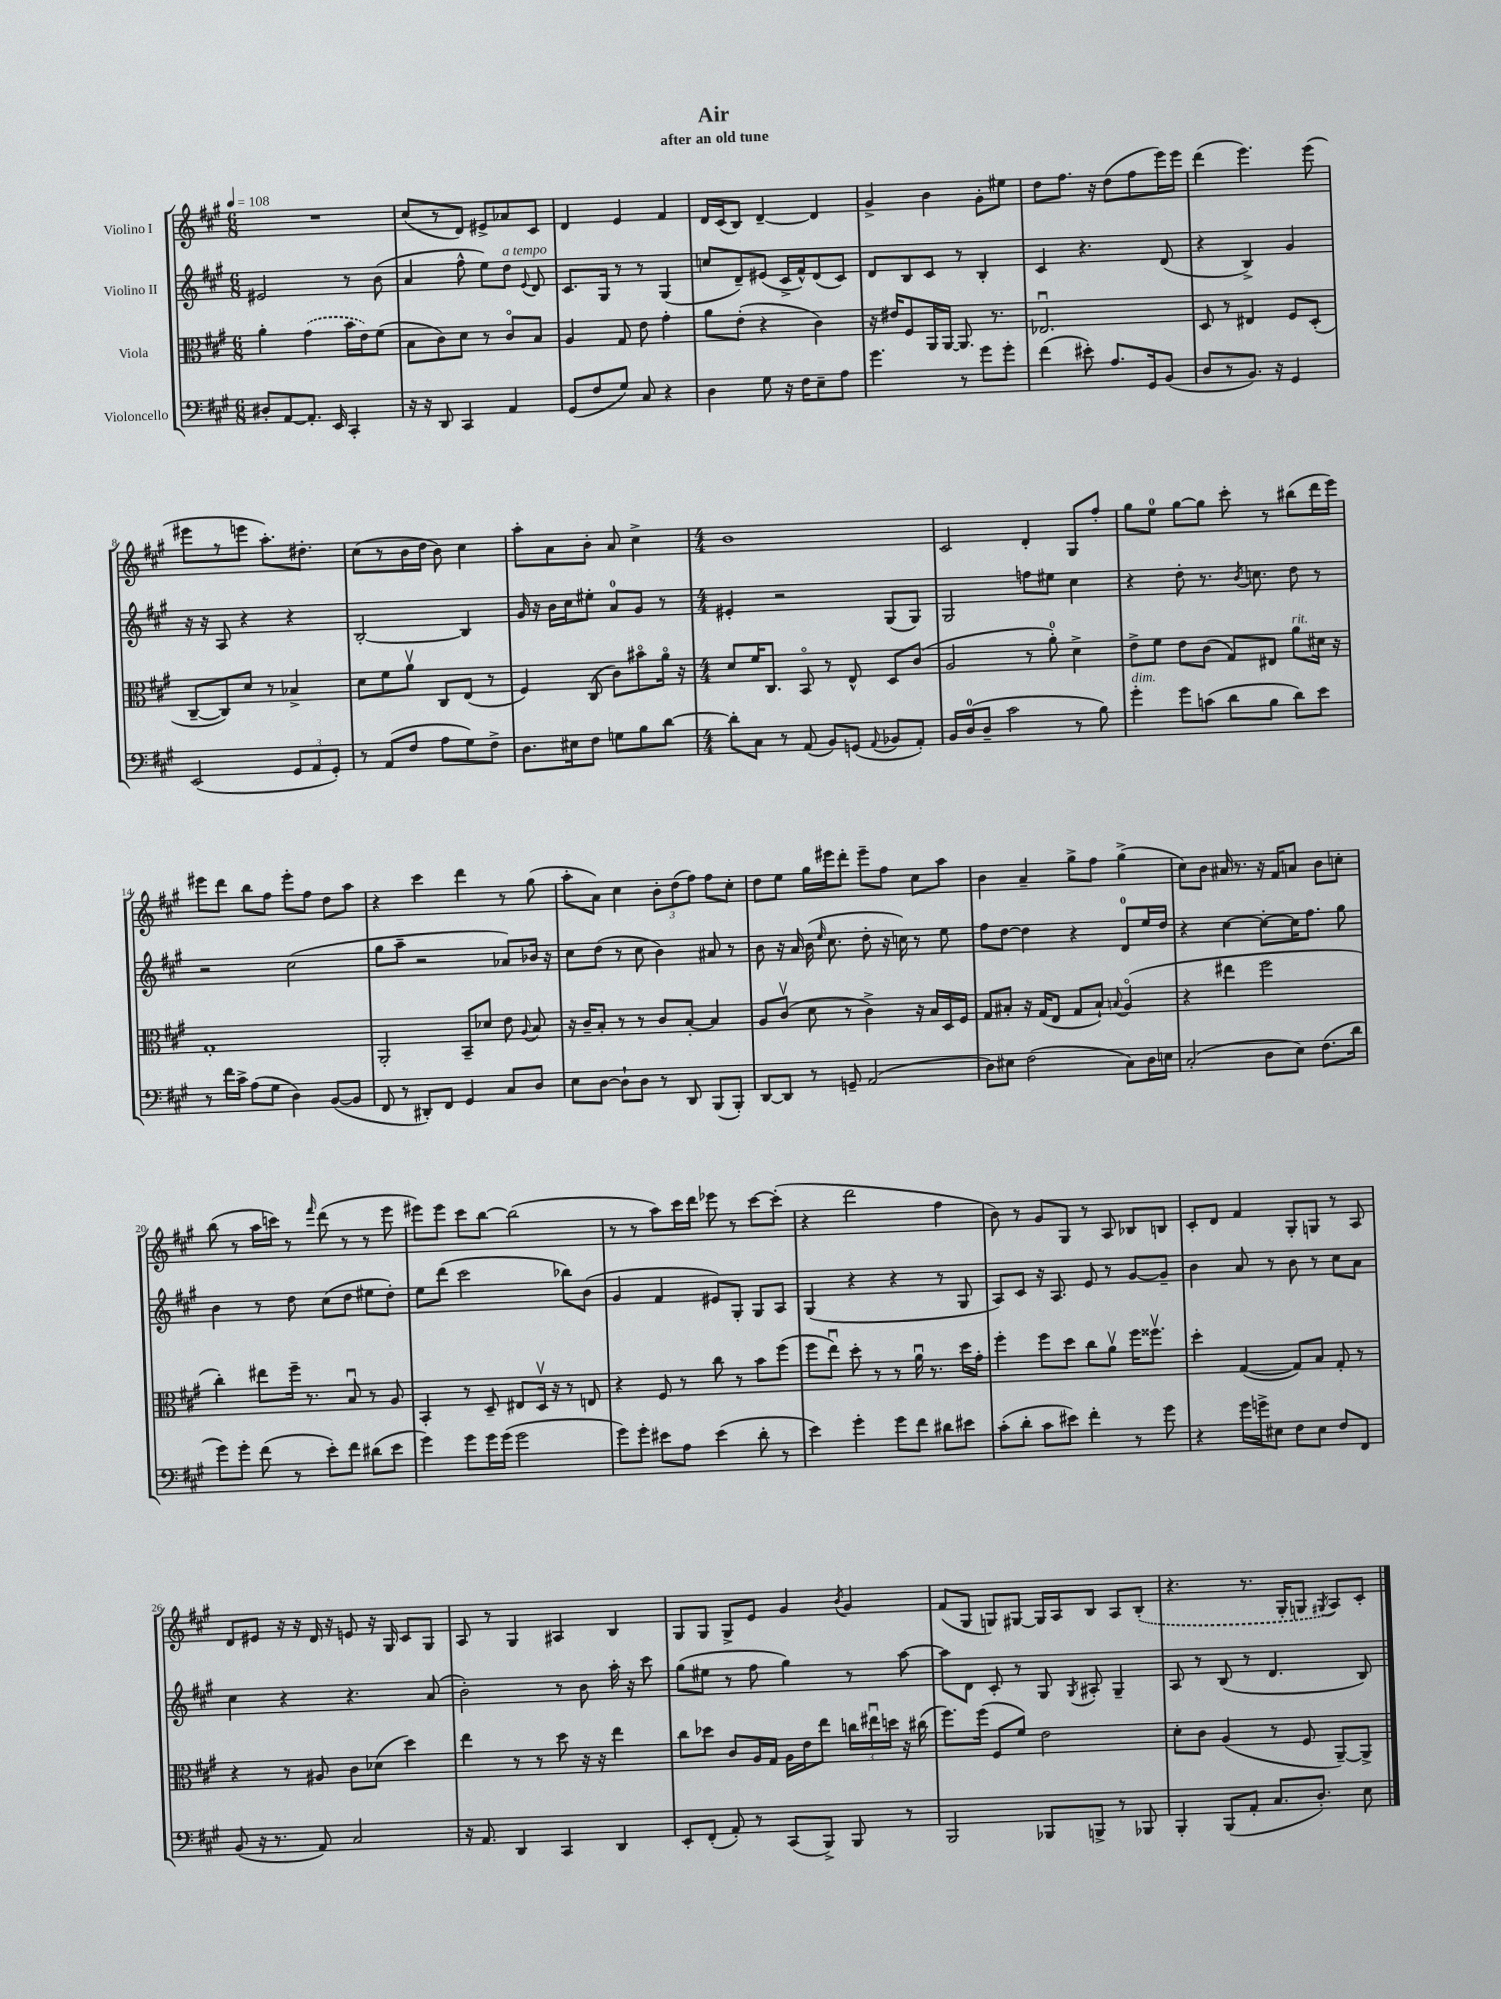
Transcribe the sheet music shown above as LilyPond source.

\header { title = "Air" subtitle = "after an old tune" }
<<
\new StaffGroup <<
\new Staff = "s0" \with { instrumentName = "Violino I" } {
    \clef treble \key a \major \numericTimeSignature \time 6/8 \tempo 4 = 108
    \autoBeamOff R2. |
    cis''8[( r8 d'8]) eis'8[-> aes'8 cis'8] |
    d'4 e'4 fis'4 |
    d'16[ cis'16( b8]) d'4~-- d'4 |
    gis'4-> b'4 gis'8[-. eis''8] |
    d''8[ fis''8.] r16 d''8[( fis''8 e'''16) e'''16] |
    d'''4( e'''4.) e'''8( |
    eis'''8[ r8 e'''8] a''8.[-.) dis''8.]-. |
    cis''8[( r8 b'16 d''16] b'8) cis''4 |
    a''8[-. a'8 b'8]-. a'8 cis''4-> |
    \numericTimeSignature \time 4/4 b'1 |
    cis'2 d'4-. gis8[ fis''8]-. |
    gis''8[ e''8]-0 gis''8[~ gis''8] cis'''8-. r8 bis''8[( d'''16 e'''16]) |
    eis'''8[ d'''8] b''8[ fis''8] eis'''8[-. fis''8] d''8[ a''8] |
    r4 cis'''4 d'''4 r8 gis''8( |
    a''8[-. a'8]) cis''4 \tuplet 3/2 { b'8[-. d''8( fis''8]) } fis''8[ cis''8]-. |
    d''8[ e''8] gis''16[ eis'''16 d'''8]-. eis'''8[-- fis''8] cis''8[ a''8] |
    b'4 a'4-- gis''8[-> fis''8] gis''4->( |
    cis''8[) b'8] ais'16 r8. r16 fis'16[ a'8] b'8[ c''8]-. |
    b''8( r8 a''16[ c'''16]) r8 \grace { fis'''16 } d'''8( r8 r8 e'''8 |
    eis'''8[) eis'''8] cis'''8[ b''8]~ b''2( |
    r8 r8 a''8[) cis'''16 d'''16] ees'''8 r8 cis'''8[~ cis'''8]-.( |
    r4 d'''2 fis''4 |
    b'8) r8 gis'8[ gis8] r8 a8 bes8[ b8] |
    cis'8[-. d'8] fis'4 gis8[-. g8] r8 a8 |
    d'8[ eis'8] r16 r16 d'16 r16 e'8 r16 gis16 cis'8[ gis8] |
    a8 r8 gis4 ais4 b4 |
    gis8[ gis8] gis8[-> e'8] gis'4 \acciaccatura { b'8 } gis'4 |
    fis'8[( gis8] g8[) gis8]~ gis16[ a16 b8] a8[ \once \slurDashed b8]-.( |
    r4. r8. gis16[-. g8] \acciaccatura { gis8 } a8[) cis'8]-. \bar "|." |
}
\new Staff = "s1" \with { instrumentName = "Violino II" } {
    \clef treble \key a \major \numericTimeSignature \time 6/8
    \autoBeamOff eis'2 r8 b'8( |
    a'4 fis''8-^ e''8[) d''8]^\markup { \italic "a tempo" } \appoggiatura { e'8 } d'8 |
    cis'8.[ gis16] r8 r8 gis4( |
    c''8[ d'8--) eis'8]( cis'16[-> fis'16-^) d'8( cis'8]) |
    d'8[ b8 cis'8] r8 b4-. |
    cis'4 r4. d'8( |
    r4 b4->) gis'4 |
    r16 r16 a8 r4 r4 |
    b2~-. b4 |
    gis'16 r16 b'16[ cis''16 eis''8]-. a'8[-0 gis'8] r8 |
    \numericTimeSignature \time 4/4 eis'4-. r2 gis8[( gis8]) |
    gis2 f''8[ eis''8] cis''4 |
    r4 d''8-. r8. \acciaccatura { b'8 } c''8. d''8 r8 |
    r2 cis''2( |
    gis''8[ a''8]-- r2 aes'8[) bes'16] r16 |
    cis''8[ d''8]( r8 cis''8 b'4) ais'8 r8 |
    b'8 r16 a'16 b'16( \grace { e''16 } cis''8. d''8-. r16 c''16) r8 e''8 |
    fis''8[ d''8]~ d''4 r4 d'8[-0 e''16 d''16] |
    r4 cis''4~ cis''8[~-. cis''16 fis''8.] gis''8 |
    b'4 r8 d''8 cis''8[( d''8] eis''8[ d''8]-.) |
    e''8[ d'''8]( cis'''2 bes''8[) b'8]( |
    gis'4 fis'4 eis'8[) gis8]-. gis8[ a8] |
    gis4( r4 r4 r8 gis8 |
    a8[) cis'8] r16 a8. e'8 r8 gis'8[~ gis'8]-- |
    b'4 a'8 r8 b'8 r8 cis''8[ a'8] |
    cis''4 r4 r4. a'8( |
    b'2-.) r8 b'8 a''16-. r16 cis'''8 |
    gis''8[( eis''8] r8 fis''8 gis''4) r8 a''8~ |
    a''8[ d'8] cis'8-. r8 gis8 \acciaccatura { gis8 } ais8-. gis4-- |
    a8 r8 b8( r8 d'4. b8) \bar "|." |
}
\new Staff = "s2" \with { instrumentName = "Viola" } {
    \clef alto \key a \major \numericTimeSignature \time 6/8
    \autoBeamOff a'4-. \once \slurDashed gis'4( b'16[ e'16) fis'8]( |
    b8[ cis'8) d'8] r8 cis'8[\flageolet b8] |
    a4 gis8 e'8 gis'4-. |
    a'8[ e'8]-.( r4 cis'4) |
    r16 eis'16[ fis8 a,16 a,16]~ a,8. r8. |
    ees2.\downbow |
    d8 r8 eis4 fis8[ d8]-.( |
    cis8[~-- cis8) d'8] r8 bes4-> |
    d'8[ fis'8 a'8]\upbow cis8[ e8]( r8 |
    fis4) cis8( cis'8[) bis'8\flageolet a'16]\flageolet r16 |
    \numericTimeSignature \time 4/4 d'8[ fis'16 cis8.] b,8\flageolet r8 e8-^ d8[ cis'8]( |
    a2 r8 a'8-0-.) d'4-> |
    e'8[-> fis'8] e'8[ cis'8]( gis8[) eis8] a'8[^\markup { \italic "rit." } dis'16] r16 |
    gis1-. |
    a,2-. b,8[-- des'8] e'8 \appoggiatura { a8 } b8 |
    r16 cis'16[-- b8]-. r8 r8 cis'8[ b8]~-. b4 |
    a8[ cis'8]\upbow( d'8 r8 cis'4->) r16 b16[ d16 fis16] |
    gis8[ bis8]-. r16 gis16[( e8] gis8[ bis8]-!) \appoggiatura { b8 } a4\flageolet( |
    r4 eis''4 fis''2 |
    cis''4-.) eis''8[ fis''16]-- r8. b8\downbow r8 a8 |
    b,4-. r8 d8-- eis8[ d16]\upbow r16 r8 e8 |
    r4 fis8 r8 cis''8 r8 b'8[ fis''8]( |
    fis''8[ e''8]\downbow) d''8-. r8 r8 a'16\downbow r8. d''16[ gis'16]-. |
    fis''4-. fis''8[ d''8] cis''8[ a'8]\upbow fis''16[ fisis''8.]\upbow |
    d''4-. gis4~( gis8[) b8] gis8-. r8 |
    r4 r8 ais8 cis'8[ des'8]( d''4) |
    e''4 r8 r8 d''8 r16 r16 e''4 |
    cis''8[ des''8] cis'8[ a16 gis16] a16[ e'16 e''8] \tuplet 3/2 { c''16[ eis''16\downbow d''16] } r16 cis''16( |
    fis''8.[) fis''16]( fis8[ fis'8]) e'2 |
    d'8[-. cis'8] a4( r8 fis8 a,8[~--) a,8]-> \bar "|." |
}
\new Staff = "s3" \with { instrumentName = "Violoncello" } {
    \clef bass \key a \major \numericTimeSignature \time 6/8
    \autoBeamOff dis8[-. a,8~ a,8.]-. e,16 cis,4-. |
    r16 r16 d,8 cis,4 a,4 |
    gis,8[( fis8 gis8]) cis8 r4 |
    d4 gis8 r16 fis16[ e8-- a8] |
    gis'4. r8 gis'8[ gis'8]-. |
    fis'4( eis'8-.) a8.[ gis,16 b,8]( |
    d8[ r8 b,8.]) r16 gis,4 |
    e,2( \tuplet 3/2 { gis,8[ a,8 gis,8]-.) } |
    r8 a,8[( fis8] a8[ gis8) fis8]-> |
    d8.[ eis16 fis8] g8[ b8 d'8]~ |
    \numericTimeSignature \time 4/4 d'8[-. cis8] r8 a,8( b,8[) g,8]( \appoggiatura { a,8 } bes,8[ a,8]-.) |
    b,16[ d16-0( d8]-- cis'2 r8 b8) |
    gis'4-.^\markup { \italic "dim." } gis'8[ c'8]( d'8[ b8] d'8[) e'8] |
    r8 fis'16[ cis'16]-> a8[( gis8] d4) b,8[~( b,8] |
    fis,8 r8 dis,8[-.) fis,8] gis,4 cis8[ d8] |
    e8[ d8]~ d8[-! d8] r8 d,8 b,,8[( b,,8]-.) |
    d,8[~ d,8] r8 g,8-- a,2( |
    d8[) eis8] fis2( cis8[) d16 e16] |
    cis2-.( d8[ e8]) fis8.[( d'16] |
    gis'8[) gis'8]-. fis'8( r8 e'8[-.) fis'8] dis'8[( e'8] |
    gis'4) gis'8[ gis'16 gis'16]( gis'2 |
    gis'8[) gis'8]-. eis'8[ a8] eis'4( d'8-. r8 |
    e'4) gis'4-. gis'8[ fis'8] dis'8[ eis'8] |
    cis'8[-.( d'8]-. cis'8[ eis'8]) fis'4-. r8 gis'8 |
    r4 gis'16[ g'16-> eis8] fis8[ eis8] fis8[ fis,8] |
    b,8( r16 r8. a,8) cis2 |
    r16 a,8. d,4 cis,4 d,4 |
    e,8[-. fis,8]-.( a,8-.) r8 cis,8[( b,,8]->) b,,8 r8 |
    b,,2 bes,,8[ b,,8]-> r8 bes,,8 |
    b,,4-. b,,8[( a,8]-. cis8.[ d8.]-.) e8 \bar "|." |
}
>>
>>
